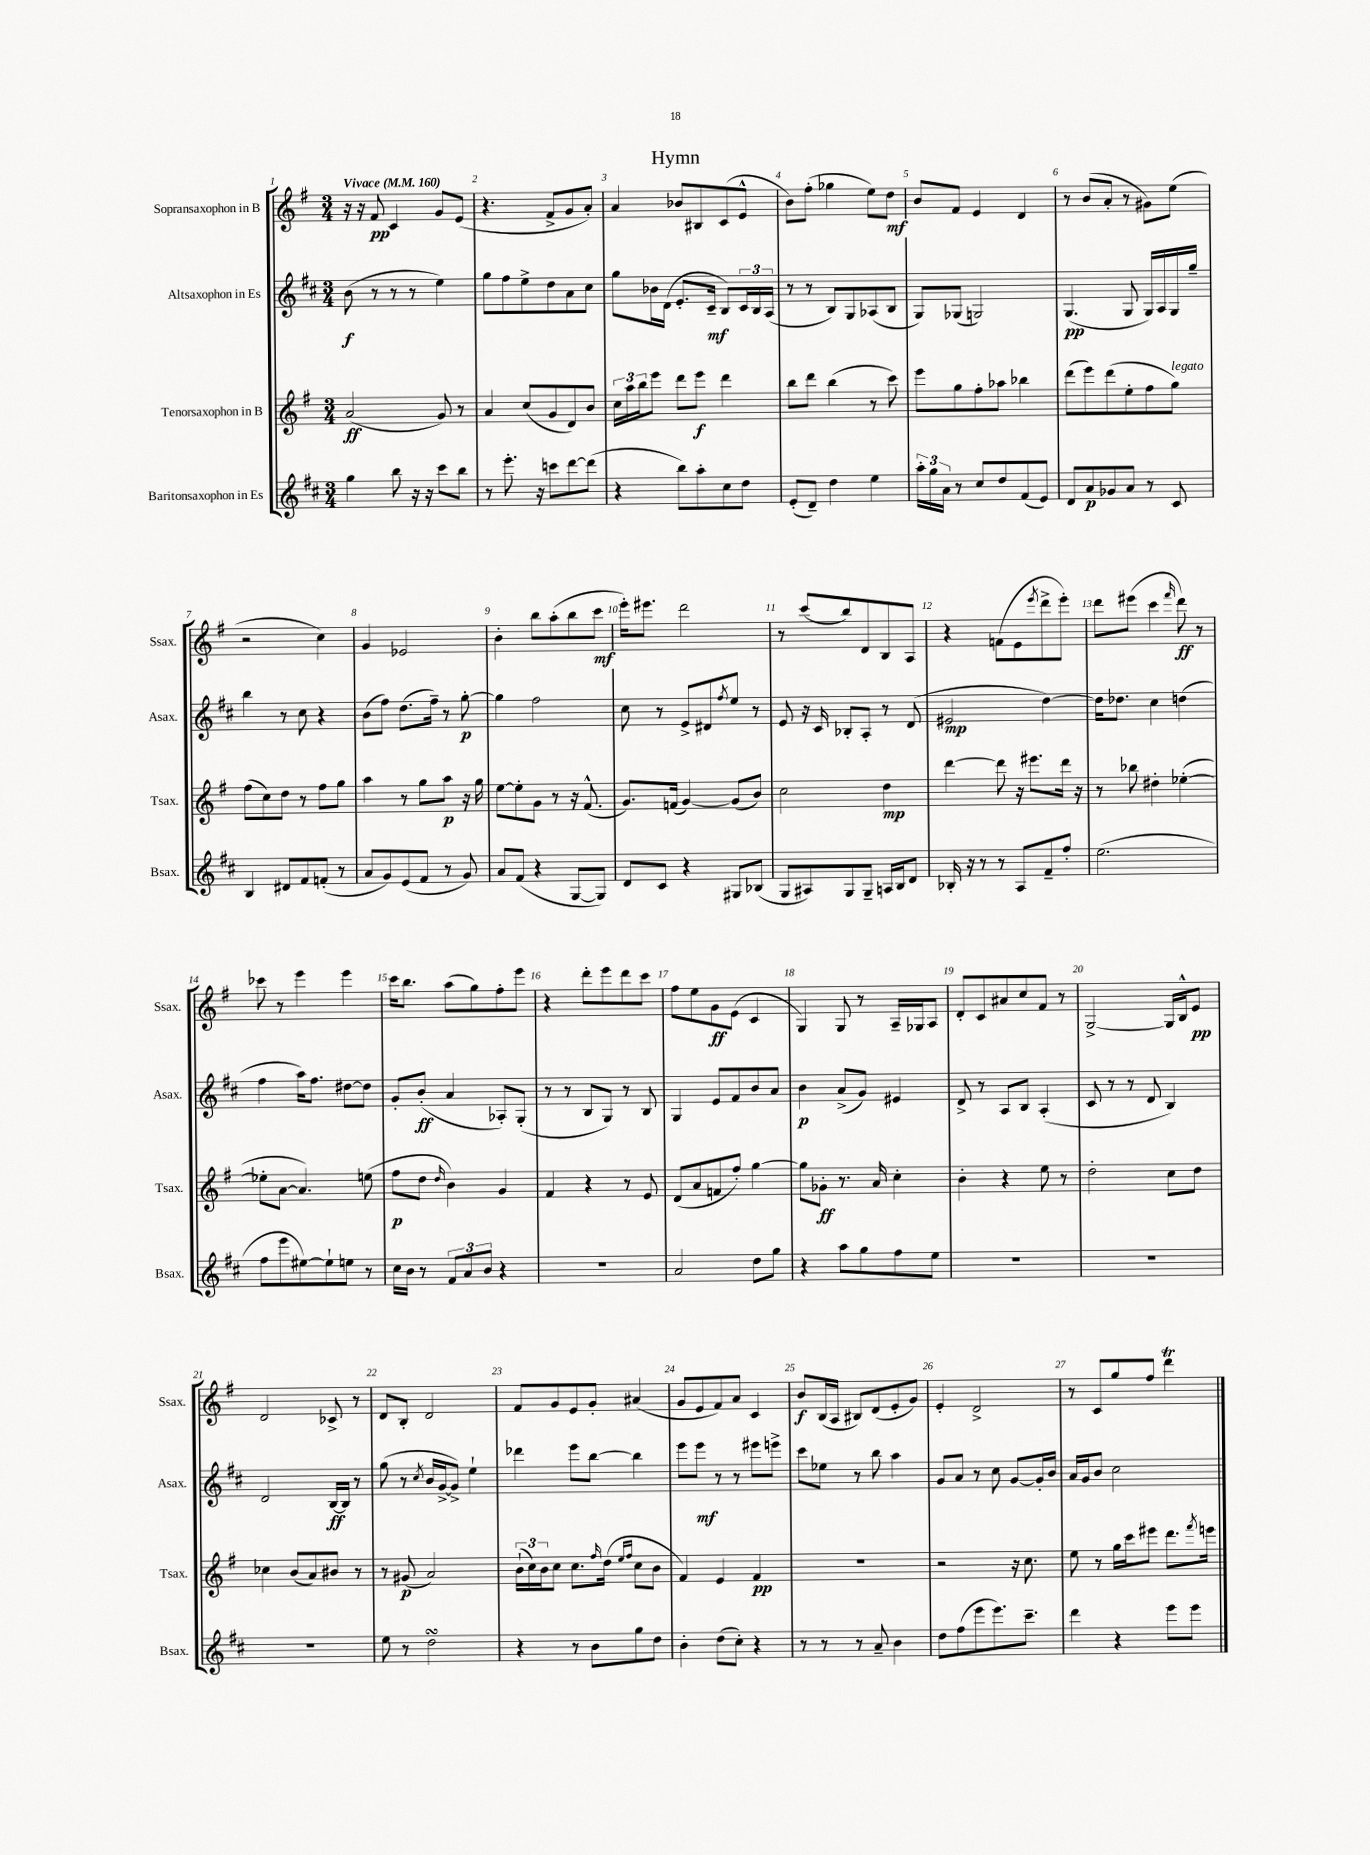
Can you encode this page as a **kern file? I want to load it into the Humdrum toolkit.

**kern	**kern	**kern	**kern
*staff4	*staff3	*staff2	*staff1
*clefG2	*clefG2	*clefG2	*clefG2
*k[f#c#]	*k[f#]	*k[f#c#]	*k[f#]
*M3/4	*M3/4	*M3/4	*M3/4
*MM160	*MM160	*MM160	*MM160
4gg	(2a	(8b	16r
.	.	.	16r
.	.	8r	8f#
8bb	.	8r	4c
16r	.	8r	.
16r	.	.	.
8ccc#	8g)	4ee)	8g
8bb	8r	.	(8e
=	=	=	=
8r	4a	8gg	4.r
8.eee'	.	8ff#	.
.	(8cc	8ee^	.
16r	.	.	.
8ccc	8g	8dd	8f#^
[8ddd	8d)	8a	8g
(8ddd]	8b	8cc#	8a')
=	=	=	=
4r	24cc	8gg	4a
.	24aa	.	.
.	24bb	.	.
.	8eee	16b-	.
.	.	(16d	.
8bb)	8ddd	8.e'	8b-
8aa'	8eee	.	8B#
.	.	16c#~	.
8cc#	4ddd	8B)	(8c
8dd	.	24c#	8e^^
.	.	24B	.
.	.	(24A	.
=	=	=	=
(8e'	8bb	8r	8b)
8d~)	8ddd	8r	(8ff#'
4dd	(4bb	8B)	4gg-
.	.	8G	.
4ee	8r	(8A-	8ee)
.	8ccc)	8B	8dd
=	=	=	=
24aa'	8eee	8G)	8b
24gg	.	.	.
24a	.	.	.
8r	8gg	(8G-	8f#
8cc#	8ff#'	2G)	4e
8dd	8aa-	.	.
(8f#	4bb-	.	4d
8e)	.	.	.
=	=	=	=
8d	(8ddd	(4.G	8r
8a	8eee)	.	(8b
8g-	(8ddd	.	8a'
8a	8ee'	8G	8r
8r	8ff#	16G)	8g#)
.	.	16A	.
8c#	8gg)	16G	(8ee
.	.	16gg~	.
=	=	=	=
4B	(8ff#	4bb	2r
.	8cc)	.	.
8d#	8dd	8r	.
8f#	8r	8cc#	.
(8f'	8ff#	4r	4cc)
8r	8gg	.	.
=	=	=	=
8a	4aa	(8b	4g
8g)	.	8ff#)	.
(8e	8r	(8.dd	2e-
8f#	8gg	.	.
.	.	16ff#~)	.
8r	8aa	8r	.
8g)	16r	[8gg'	.
.	16gg	.	.
=	=	=	=
8a	[8ee	4gg]	4b'
(8f#	8ee']	.	.
4r	8g	2ff#	8bb
.	8r	.	(8aa'
[8G	16r	.	8bb
.	(8.f#^^	.	.
8G])	.	.	8ccc
=	=	=	=
8d	8.g)	8cc#	16eee')
.	.	.	8.eee#
8c#	.	8r	.
.	(16f	.	.
4r	[4g)	8e^	2ddd
.	.	8d#	.
.	.	8qff#	.
8G#	(8g]	8ee	.
(8B-	8b)	8r	.
=	=	=	=
8G	2cc	8e	8r
8A#)	.	16r	(8ccc
.	.	16c#	.
8G	.	8B-'	8bb)
8G~	.	8A'	8d
16A	4dd	8r	8B
16B	.	.	.
8d	.	(8d	8A
=	=	=	=
16B-'	[4ddd	2e#	4r
16r	.	.	.
8r	.	.	.
8r	8ddd]	.	(8f
8A	16r	.	8e
.	8.eee#	.	.
.	.	.	8qeee
8f#~	.	[4dd)	8ddd^
8ff#'	16ddd	.	8eee')
.	16r	.	.
=	=	=	=
(2.ee	8r	16dd]	8ddd
.	.	8.dd-	.
.	8bb-	.	(8eee#
.	4dd#'	4cc#	4ccc
.	.	.	16qqfff#
.	([4ee-'	(4dd	8ddd)
.	.	.	8r
=	=	=	=
8ff#	8ee-']	4ff#	8ccc-
8eee	[8a	.	8r
[8ee#)	4.a])	16aa)	4eee
.	.	8.ff#	.
8ee#`]	.	.	.
8ee	.	[8dd#	4eee
8r	(8ee	8dd#]	.
=	=	=	=
16cc#	8ff#	8g'	16ccc
16b	.	.	8.bb
8r	8dd	(8b'	.
.	16qqdd	.	.
12f#	4b)	4a	(8aa
12a	.	.	.
.	.	.	8gg)
12b	.	.	.
4r	4g	8A-')	8ff#'
.	.	(8G'	8eee
=	=	=	=
2.r	4f#	8r	4r
.	.	8r	.
.	4r	8B	8ddd'
.	.	8G)	8eee
.	8r	8r	8ddd
.	8e	8B	8ccc
=	=	=	=
2a	(8d	4G	8ff#
.	8a	.	8ee
.	8f	8e	8g
.	8ff#')	8f#	(8e
8dd	[4gg	8b	4c
8gg	.	8a	.
=	=	=	=
4r	8gg]	4b	4G)
.	8g-'	.	.
8aa	8.r	(8a^	8G
8gg	.	8g)	8r
.	16a	.	.
8ff#	4cc'	4e#	16A~
.	.	.	16G-
8ee	.	.	8A
=	=	=	=
2.r	4b'	8d^	8d'
.	.	8r	8c
.	4r	8A	8a#
.	.	8B	8cc
.	8ee	(4A'	8f#
.	8r	.	8r
=	=	=	=
2.r	2dd'	8c#	[2G^
.	.	8r	.
.	.	8r	.
.	.	8d	.
.	8cc	4B)	16G]
.	.	.	16B^^
.	8dd	.	8e
=	=	=	=
2.r	4cc-	2d	2d
.	(8b	.	.
.	8a)	.	.
.	8b#	[16B	8c-^
.	.	16B]	.
.	8r	8r	8r
=	=	=	=
8ee	8r	(8gg	8d
8r	(8g#	8r	8B'
.	.	8qcc#	.
2dd	2a)	16b	2d
.	.	[16g^	.
.	.	8g^])	.
.	.	4ee`	.
=	=	=	=
4r	(24b`	4ddd-	8f#
.	24cc)	.	.
.	24b	.	.
.	8cc	.	8g
8r	8.cc	8eee	8e
8b	.	[8bb	8g'
.	16qqff#	.	.
.	(16dd	.	.
.	16qqee	.	.
.	16qqff#	.	.
8gg	8cc	4bb]	(4a#
8dd	8b	.	.
=	=	=	=
4b'	4f#)	8eee	8g
.	.	8eee	8e
(8dd	4e	8r	8f#)
8cc#')	.	8r	8a
4r	4f#	8eee#	4c
.	.	8eee^	.
=	=	=	=
8r	2.r	8ccc#	8b
8r	.	8ee-	(16B
.	.	.	16A
8r	.	8r	8B#)
8a~	.	8bb	(8d
4b	.	4aa	8e'
.	.	.	8g)
=	=	=	=
8dd	2r	8g	4e'
(8ff#	.	8a	.
8eee	.	8r	2d^
8.eee)	.	8cc#	.
.	16r	[8g	.
8.ccc#~	8.cc	.	.
.	.	16g']	.
.	.	16b	.
=	=	=	=
4ddd	8ee	16a	8r
.	.	16g	.
.	8r	8b	8c
4r	16gg	2cc#	8gg
.	16ccc	.	.
.	8eee#	.	8ff#
8eee	8.ddd	.	4ddd
8eee	.	.	.
.	8qfff#	.	.
.	16eee	.	.
==	==	==	==
*-	*-	*-	*-
